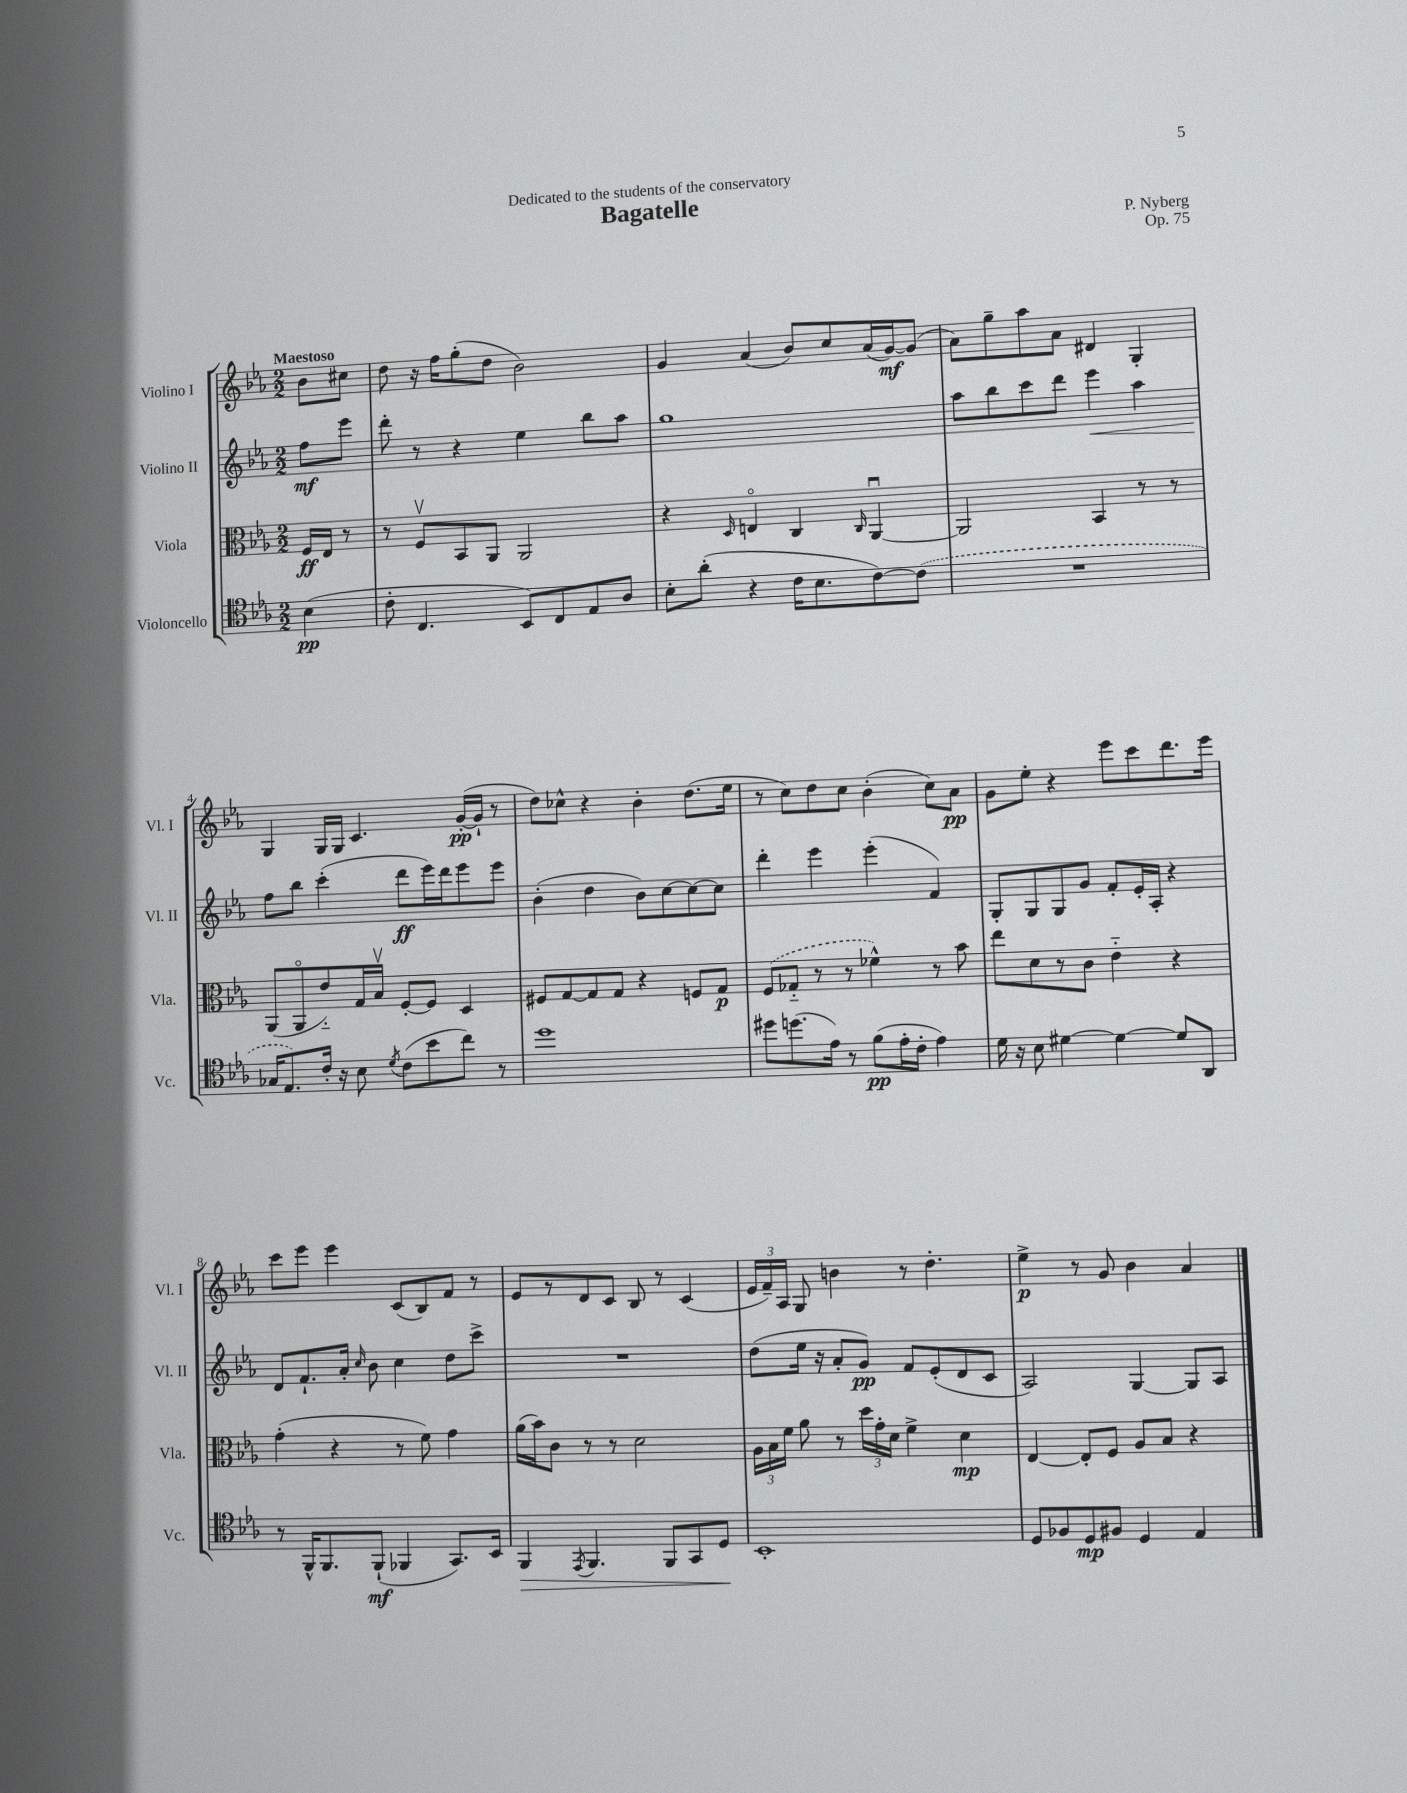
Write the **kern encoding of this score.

**kern	**dynam	**kern	**dynam	**kern	**dynam	**kern	**dynam
*part4	*part4	*part3	*part3	*part2	*part2	*part1	*part1
*staff4	*staff4	*staff3	*staff3	*staff2	*staff2	*staff1	*staff1
*I"Violoncello	*	*I"Viola	*	*I"Violino II	*	*I"Violino I	*
*I'Vc.	*	*I'Vla.	*	*I'Vl. II	*	*I'Vl. I	*
*clefC4	*	*clefC3	*	*clefG2	*	*clefG2	*
*k[b-e-a-]	*	*k[b-e-a-]	*	*k[b-e-a-]	*	*k[b-e-a-]	*
*M2/2	*	*M2/2	*	*M2/2	*	*M2/2	*
=	=	=	=	=	=	=	=
!	!	!	!	!	!	!LO:TX:a:B:t=Maestoso	!
(4B-\	pp	16F/LL	ff	8ff\L	mf	8b-\L	.
.	.	16E-/JJ	.	.	.	.	.
.	.	8r	.	8eee-\J	.	8cc#X\J	.
=1	=1	=1	=1	=1	=1	=1	=1
8c'\	.	8r	.	8ddd'\	.	8dd\	.
4.C/	.	8Fv/L	.	8r	.	16r	.
.	.	.	.	.	.	16ff\KL	.
.	.	8BB-/	.	4r	.	(8gg'\	.
.	.	8AA-/J	.	.	.	8dd\J	.
8BB-/L)	.	2AA-/	.	4ee-\	.	2b-\)	.
8C/	.	.	.	.	.	.	.
8E-/	.	.	.	8bb-\L	.	.	.
8A-/J	.	.	.	8aa-\J	.	.	.
=2	=2	=2	=2	=2	=2	=2	=2
8B-'\L	.	4r	.	1gg	.	4g/	.
(8a-'\J	.	.	.	.	.	.	.
.	.	16qqD/	.	.	.	.	.
4r	.	4En/	.	.	.	(4a-/	.
16c\KL	.	4C/	.	.	.	8b-/L)	.
8.B-\	.	.	.	.	.	.	.
.	.	.	.	.	.	8cc/	.
.	.	16qqC/	.	.	.	.	.
[8c\)	.	[4AA-u/	.	.	.	(16a-/L	.
.	.	.	.	.	.	[16g/J)	mf
(8c\J]	.	.	.	.	.	(8g/J]	.
=3	=3	=3	=3	=3	=3	=3	=3
1r	.	2AA-/]	.	8aa-\L	.	8a-\L)	.
.	.	.	.	8bb-\	.	8gg~\	.
.	.	.	.	8ccc\	.	8aa-\	.
.	.	.	.	8ddd\J	.	8a-\J	.
!	!	!	!	!	!LO:HP:b	!	!
.	.	4BB-/	.	4eee-\	<	4d#X/	.
.	.	8r	.	4aa-\	.	4G'/	.
.	.	8r	.	.	.	.	.
!!LO:LB:g=z
=4	=4	=4	=4	=4	=4	=4	=4
16G-X/KL	.	(8AA-/L	.	8ff\L	.	4G/	.
8.E-/)	.	.	.	.	.	.	.
.	.	8AA-/	.	8bb-\J	[	.	.
16c'/Jk	.	8e-/)	.	(4ccc'\	.	16G/LL	.
16r	.	.	.	.	.	16G/JJ	.
8B-\	.	16G/L	.	.	.	4.c/	.
.	.	16B-v/JJ	.	.	.	.	.
8qd/	.	.	.	.	.	.	.
(8c\L	.	[8F'/L	.	8ddd\L	ff	.	.
8b-\	.	8F/J]	.	16eee-\L)	.	.	.
.	.	.	.	16ddd\J	.	.	.
8cc\J)	.	4D/	.	8eee-\	.	([16g'/LL	pp
.	.	.	.	.	.	16g`/JJ]	.
8r	.	.	.	8eee-\J	.	8r	.
=5	=5	=5	=5	=5	=5	=5	=5
1dd	.	8F#X/L	.	(4b-'\	.	8dd\L)	.
.	.	[8G/	.	.	.	8cc-X^^\J	.
.	.	8G/]	.	4dd\	.	4r	.
.	.	8G/J	.	.	.	.	.
.	.	4r	.	8b-\L)	.	4b-'\	.
.	.	.	.	[8cc\	.	.	.
.	.	8Fn/L	.	8cc\_	.	(8.dd\L	.
.	.	8G/J	p	8cc\J]	.	.	.
.	.	.	.	.	.	16ee-\Jk	.
=6	=6	=6	=6	=6	=6	=6	=6
8dd#X\L	.	(8F/L	.	4ddd'\	.	8r	.
(8.ddn\	.	8G-X/J	.	.	.	8cc\L)	.
.	.	8r	.	4eee-\	.	8dd\	.
16e-\Jk)	.	.	.	.	.	.	.
8r	.	8r	.	.	.	8cc\J	.
(8f\L	pp	4f-X^^\)	.	(4eee-'\	.	(4b-'\	.
16e-'\L	.	.	.	.	.	.	.
16c'\JJ	.	.	.	.	.	.	.
4e-\)	.	8r	.	4f/)	.	8cc\L)	.
.	.	8b-\	.	.	.	8a-\J	pp
=7	=7	=7	=7	=7	=7	=7	=7
16d\	.	8ee-\L	.	8G'/L	.	8g\L	.
16r	.	.	.	.	.	.	.
8B-\	.	8d\	.	8G/	.	8ee-'\J	.
[4d#X\	.	8r	.	8G/	.	4r	.
.	.	8c\J	.	8g/J	.	.	.
4d#\_	.	4e-\	.	8f'/L	.	8eee-\L	.
.	.	.	.	16e-'/L	.	8ccc\	.
.	.	.	.	16A-'/JJ	.	.	.
8d#/L]	.	4r	.	4r	.	8.ddd\	.
8AA-/J	.	.	.	.	.	.	.
.	.	.	.	.	.	16eee-\Jk	.
!!LO:LB:g=z
=8	=8	=8	=8	=8	=8	=8	=8
8r	.	(4g'\	.	8d/L	.	8ccc\L	.
16FF^^/KL	.	.	.	8.f`/	.	8eee-\J	.
8.FF/	.	.	.	.	.	.	.
.	.	4r	.	.	.	4eee-\	.
.	.	.	.	16a-'/Jk	.	.	.
.	.	.	.	16qqcc/	.	.	.
(8FF`/J	mf	.	.	8b-\	.	.	.
4FF-X/	.	8r	.	4cc\	.	(8c/L	.
.	.	8f\)	.	.	.	8B-/)	.
8.GG/L)	.	4g\	.	8dd\L	.	8f/J	.
.	.	.	.	8ccc^\J	.	8r	.
16BB-/Jk	.	.	.	.	.	.	.
=9	=9	=9	=9	=9	=9	=9	=9
!	!LO:HP:b	!	!	!	!	!	!
4FF/	>	(16a-\LL	.	1r	.	8e-/L	.
.	.	16b-\J)	.	.	.	.	.
.	.	8c\J	.	.	.	8r	.
8qEE-/	.	.	.	.	.	.	.
4.FF/	.	8r	.	.	.	8d/	.
.	.	8r	.	.	.	8c/J	.
.	.	2d\	.	.	.	8B-/	.
8FF/L	.	.	.	.	.	8r	.
8GG/	.	.	.	.	.	(4c/	.
8D/J	.	.	.	.	.	.	.
.	]	.	.	.	.	.	.
=10	=10	=10	=10	=10	=10	=10	=10
1BB-'	.	24A-\LL	.	(8dd\L	.	24e-/LL	.
.	.	24B-\	.	.	.	24f~/)	.
.	.	24f\JJ	.	.	.	24A-/JJ	.
.	.	8a-\	.	16ee-\Jk	.	8G/	.
.	.	.	.	16r	.	.	.
.	.	8r	.	8a-'/L	.	4bn\	.
.	.	24dd\LL	.	8g/J)	pp	.	.
.	.	24g'\	.	.	.	.	.
.	.	24d\JJ	.	.	.	.	.
.	.	4f^\	.	8f/L	.	8r	.
.	.	.	.	(8e-'/	.	4.dd'\	.
.	.	4d\	mp	8d/	.	.	.
.	.	.	.	8c/J	.	.	.
=11	=11	=11	=11	=11	=11	=11	=11
8D/L	.	[4E-/	.	2A-/)	.	4ee-^\	p
8F-X/	.	.	.	.	.	.	.
8D/	mp	8E-'/L]	.	.	.	8r	.
8F#X/J	.	8F/J	.	.	.	8g/	.
4D/	.	8A-/L	.	[4G/	.	4b-\	.
.	.	8B-/J	.	.	.	.	.
4E-/	.	4r	.	8G/L]	.	4a-/	.
.	.	.	.	8A-/J	.	.	.
==	==	==	==	==	==	==	==
*-	*-	*-	*-	*-	*-	*-	*-
